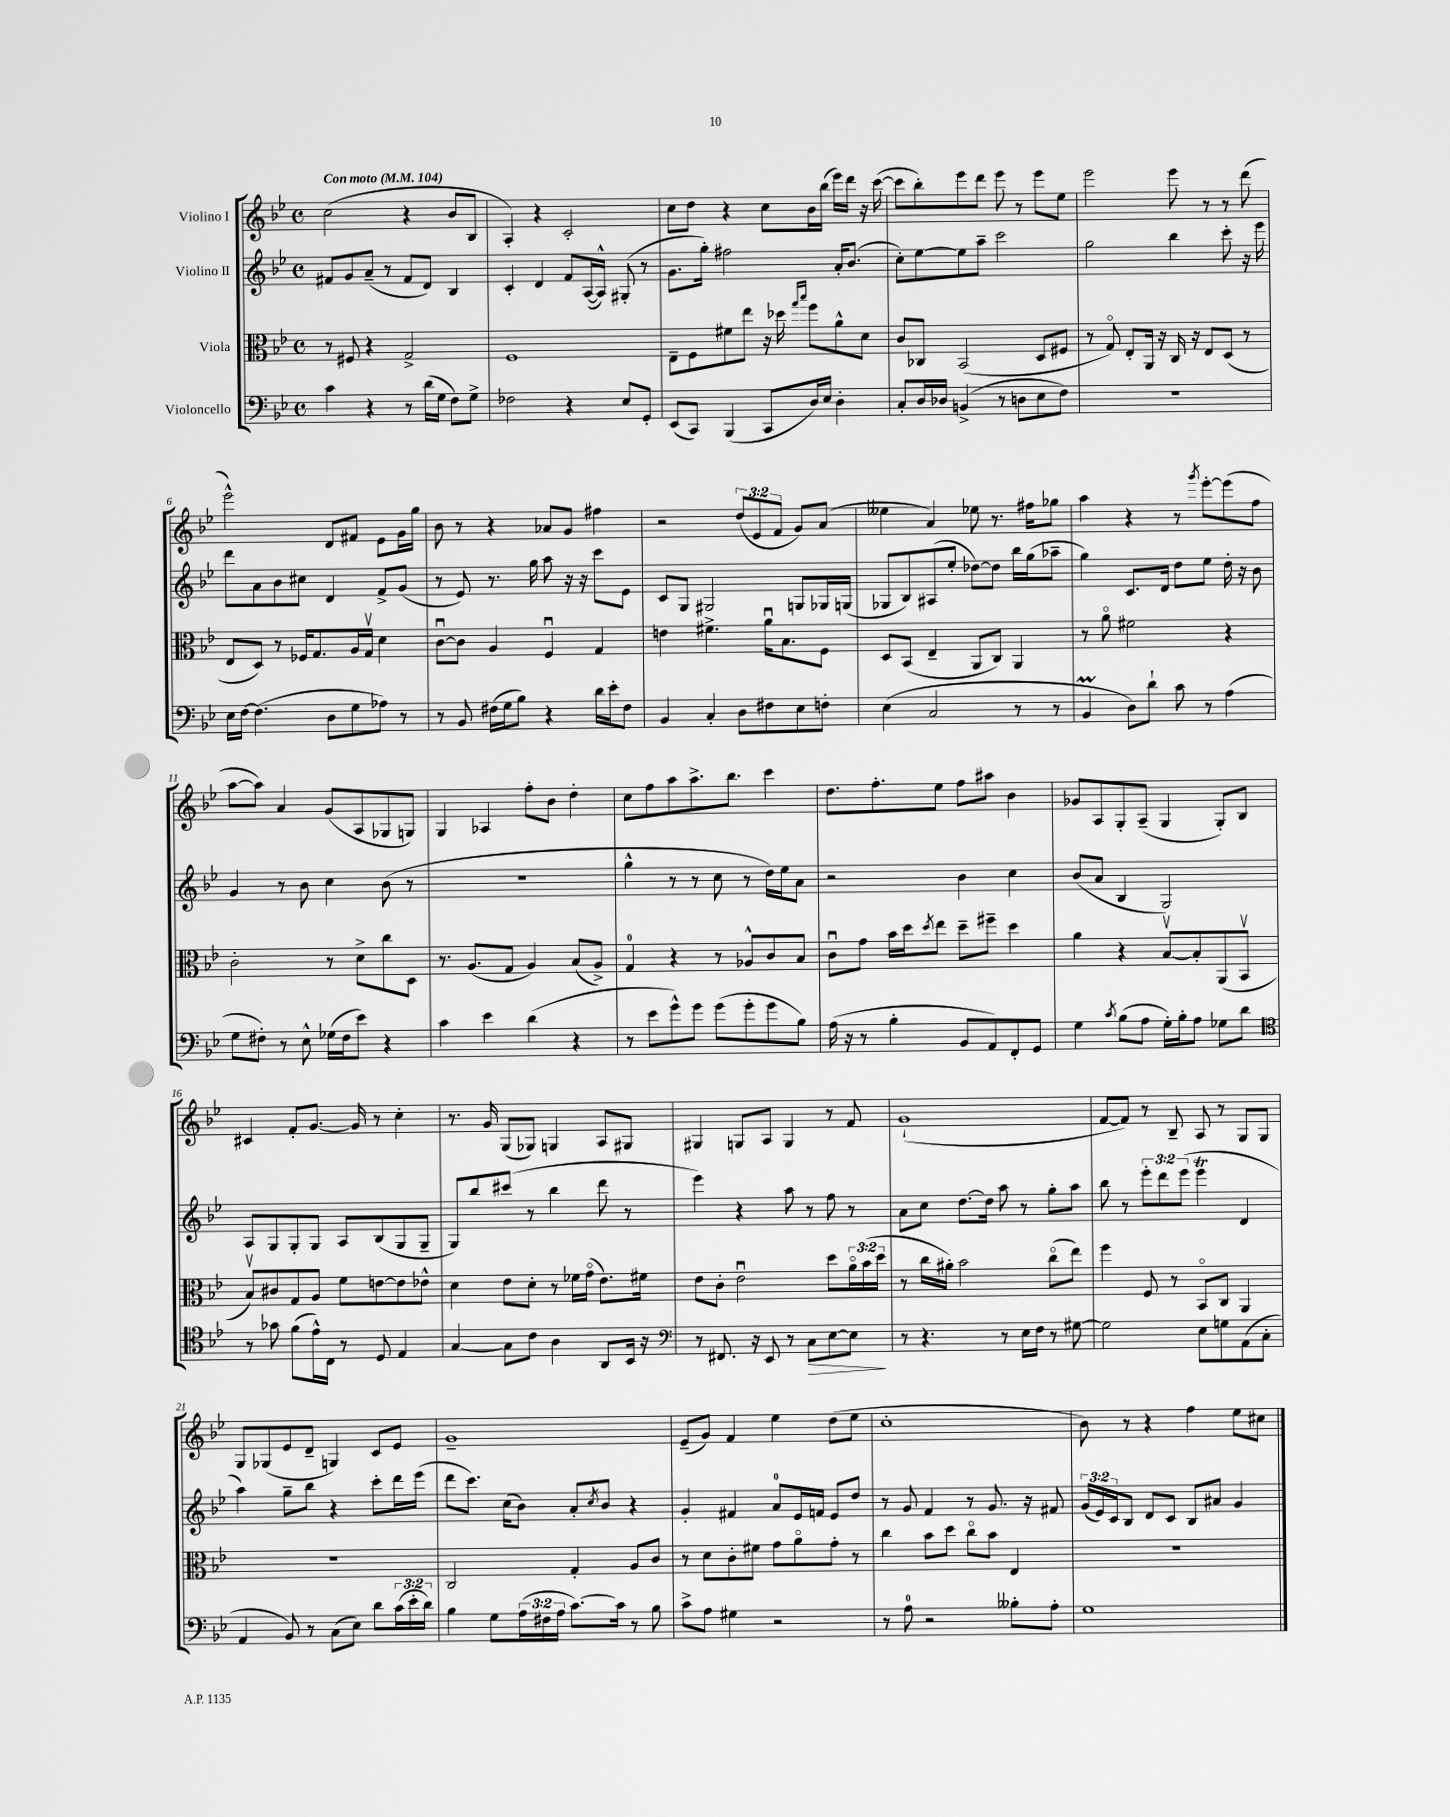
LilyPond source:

<<
\new StaffGroup <<
\new Staff = "s0" \with { instrumentName = "Violino I" } {
    \clef treble \key bes \major \defaultTimeSignature \time 4/4 \override Staff.TupletNumber.text = #tuplet-number::calc-fraction-text \tempo "Con moto" 4 = 104
    c''2( r4 bes'8 bes8 |
    a4-.) r4 c'2-. |
    c''8 d''8 r4 c''8 bes'16 bes''16( ees'''16) d'''16 r16 c'''16~( |
    c'''8 bes''8-.) ees'''8 d'''8 ees'''8 r8 ees'''8 ees''8 |
    ees'''2 ees'''8 r8 r8 d'''8( |
    ees'''2-^) d'8 fis'8 ees'8 g'16 g''16 |
    bes'8 r8 r4 aes'8 g'8 fis''4 |
    r2 \tuplet 3/2 { d''8( ees'8 f'8 } g'8) a'8( |
    eeses''4 a'4) ees''8 r8. fis''16 ges''8 |
    a''4 r4 r8 \acciaccatura { g'''8 } ees'''8~-. ees'''8( f''8 |
    a''8~ a''8) a'4 g'8( a8 ges8 g8) |
    g4 aes4 f''8-. bes'8 d''4-. |
    c''8 f''8 a''8 a''8.-> bes''8. c'''4 |
    d''8. f''8.-. ees''8 f''8 ais''8 bes'4 |
    ges'8 a8 g8-. a8--( g4 g8-.) bes8 |
    cis'4 f'8-. g'8.~ g'16 r8 c''4-. |
    r8. g'16 g8( ges8) g4 a8 gis8 |
    gis4 g8 a8 g4 r8 f'8 |
    g'1-!( |
    f'8~ f'8) r8 bes8-- a8 r8 g8 g8 |
    g8 ges8( ees'8 d'8-- g4) c'8 ees'8 |
    g'1-- |
    ees'8--( g'8) f'4 ees''4 d''8( ees''8 |
    c''1-. |
    bes'8) r8 r4 f''4 ees''8 cis''8 \bar "|." |
}
\new Staff = "s1" \with { instrumentName = "Violino II" } {
    \clef treble \key bes \major \defaultTimeSignature \time 4/4 \override Staff.TupletNumber.text = #tuplet-number::calc-fraction-text
    fis'8 g'8 a'8--( r8 fis'8 d'8) bes4 |
    c'4-. d'4 f'8 a16~( a16-^) gis8-.( r8 |
    g'8. g''16-.) fis''2 a'16-. bes'8.( |
    c''8-.) ees''8~ ees''8 a''8-- c'''2 |
    g''2 bes''4 c'''8-. r16 ees'''16 |
    d'''8 a'8 bes'8 cis''8 d'4 f'8-> g'8( |
    r8 ees'8) r8. g''16 a''8 r16 r16 c'''8 ees'8 |
    c'8 g8 gis2 g8 ges16 g16( |
    ges8 bes8) ais8( ees''8-. des''8~) des''8 bes''16 g''16( aes''8-- |
    g''4) c'8. d'16 d''8 ees''8 d''16-. r16 bes'8 |
    g'4 r8 bes'8 c''4 bes'8( r8 |
    R1 |
    g''4-^ r8 r8 c''8 r8 d''16) ees''16 a'8 |
    r2 bes'4 c''4 |
    bes'8( a'8 bes4 g2) |
    a8 g8 g8-. g8 a8 bes8( g8 g8-- |
    g8) bes''8 cis'''8( r8 bes''4 d'''8 r8 |
    ees'''4) r4 a''8 r8 f''8 r8 |
    a'8 c''8 d''8.~ d''16 a''8 r8 g''8-. a''8 |
    bes''8 r8 \tuplet 3/2 { ees'''8-. d'''8 ees'''8( } ees'''4\trill d'4 |
    a''4) g''8-- bes''8 r4 c'''8-. d'''16 ees'''16( |
    d'''8 c'''8.) c''16( bes'8) a'8-. \acciaccatura { c''8 } bes'8 r4 |
    g'4-. fis'4 a'8-0 ees'16 f'16 ees'8 d''8 |
    r8 g'8 f'4 r8 g'8. r16 fis'8 |
    \tuplet 3/2 { g'16( ees'16) c'16 } bes8 d'8 c'8 bes8 ais'8 g'4 \bar "|." |
}
\new Staff = "s2" \with { instrumentName = "Viola" } {
    \clef alto \key bes \major \defaultTimeSignature \time 4/4 \override Staff.TupletNumber.text = #tuplet-number::calc-fraction-text
    r8 fis8 r4 g2-> |
    f1 |
    ees8-- f8 fis'8 ees''8 r16 des''16 \grace { g''16 bes''16 } f''8 a'8-^ d'8 |
    c'8 ces8 bes,2( d8 fis8 |
    r8 g8\flageolet) ees8-. a,16 r16 c16 r16 ees8 d8( r8 |
    ees8 d8) r8 fes16 g8. a16 g16\upbow d'4 |
    c'8~\downbow c'8 a4 f4\downbow g4 |
    e'4 fis'4.-> a'16\downbow bes8. f8 |
    d8 bes,8( ees4-- a,8 c8) a,4 |
    r8 a'8\flageolet fis'2 r4 |
    c'2-. r8 d'8-> c''8 d8 |
    r8. a8.( g8 a4) bes8( a8->) |
    g4-0 r4 r8 aes8-^ c'8 bes8 |
    c'8\downbow g'8 bes'16 d''16 \acciaccatura { d''8 } ees''8 d''8-- fis''8-- d''4 |
    a'4 r4 bes8~\upbow bes8-. a,8( bes,8\upbow |
    bes8\upbow) cis'8 g8 a8 f'8 e'8~ e'8 ees'8-^ |
    d'4 ees'8 d'8-. r8 fes'16 g'16\flageolet( ees'8.) fis'16 |
    ees'8 c'8-. ees'2\downbow d''8 \tuplet 3/2 { a'16\flageolet bes'16( d''16 } |
    r8 c''16 ais'16-.) bes'2 c''8\flageolet( ees''8) |
    f''4 f8 r8 bes,8\flageolet c8 a,4 |
    R1 |
    c2 g4-. a8 c'8 |
    r8 d'8 c'8-. fis'8 g'8 a'8\flageolet g'8-. r8 |
    c''4 bes'8 d''8 c''8\flageolet bes'8 ees4 |
    R1 \bar "|." |
}
\new Staff = "s3" \with { instrumentName = "Violoncello" } {
    \clef bass \key bes \major \defaultTimeSignature \time 4/4 \override Staff.TupletNumber.text = #tuplet-number::calc-fraction-text
    c'4 r4 r8 d'16( g16 f8) g8-> |
    fes2 r4 ees8 g,8-. |
    ees,8( c,8) bes,,4( c,8 d16) ees16 d4-. |
    c8-. d16 des16 b,4->( r8 d8 ees8 f8) |
    R1 |
    ees16 f16~ f4.( d8 g8 aes8) r8 |
    r8 bes,8 fis16( g16 bes8) r4 d'16 ees'16-. fis8 |
    bes,4 c4-. d8 fis8 ees8 f8-. |
    ees4( c2 r8 r8 |
    bes,4\prall d8) d'8-! c'8 r8 a4( |
    g8 fis8-.) r8 ees8-^ ges16( fis16 ees'8) r4 |
    c'4 ees'4 d'4( r4 |
    r8 ees'8 g'8-^) g'8 g'8( g'8-. g'8 bes8) |
    a16( r16 r8 bes4-. bes,8 a,8) f,8-. g,8 |
    g4 \acciaccatura { c'8 } bes8( a8 g16-.) bes16-. a8 ges8 d'8 |
    \clef tenor r8 ges'8 f'8( ees'16-^) c16 r8 d8 ees4 |
    g4~ g8 c'8 a4 a,8 bes,16 r16 |
    \clef bass r8 fis,8. r16 ees,8 r8 c8\> ees8~ ees8\! |
    r8 r4. r8 ees16 f16 r8 gis8~ |
    gis2 ees8 g8 a,8( c8-. |
    a,4 bes,8) r8 c8( ees8) d'8 \tuplet 3/2 { c'16( ees'16-. d'16) } |
    bes4 g8 \tuplet 3/2 { a16( fis16 a16 } c'8.~) c'16 r8 bes8 |
    c'8-> a8 gis4 r2 |
    r8 a8-0 r2 beses8-. a8-. |
    g1 \bar "|." |
}
>>
>>
